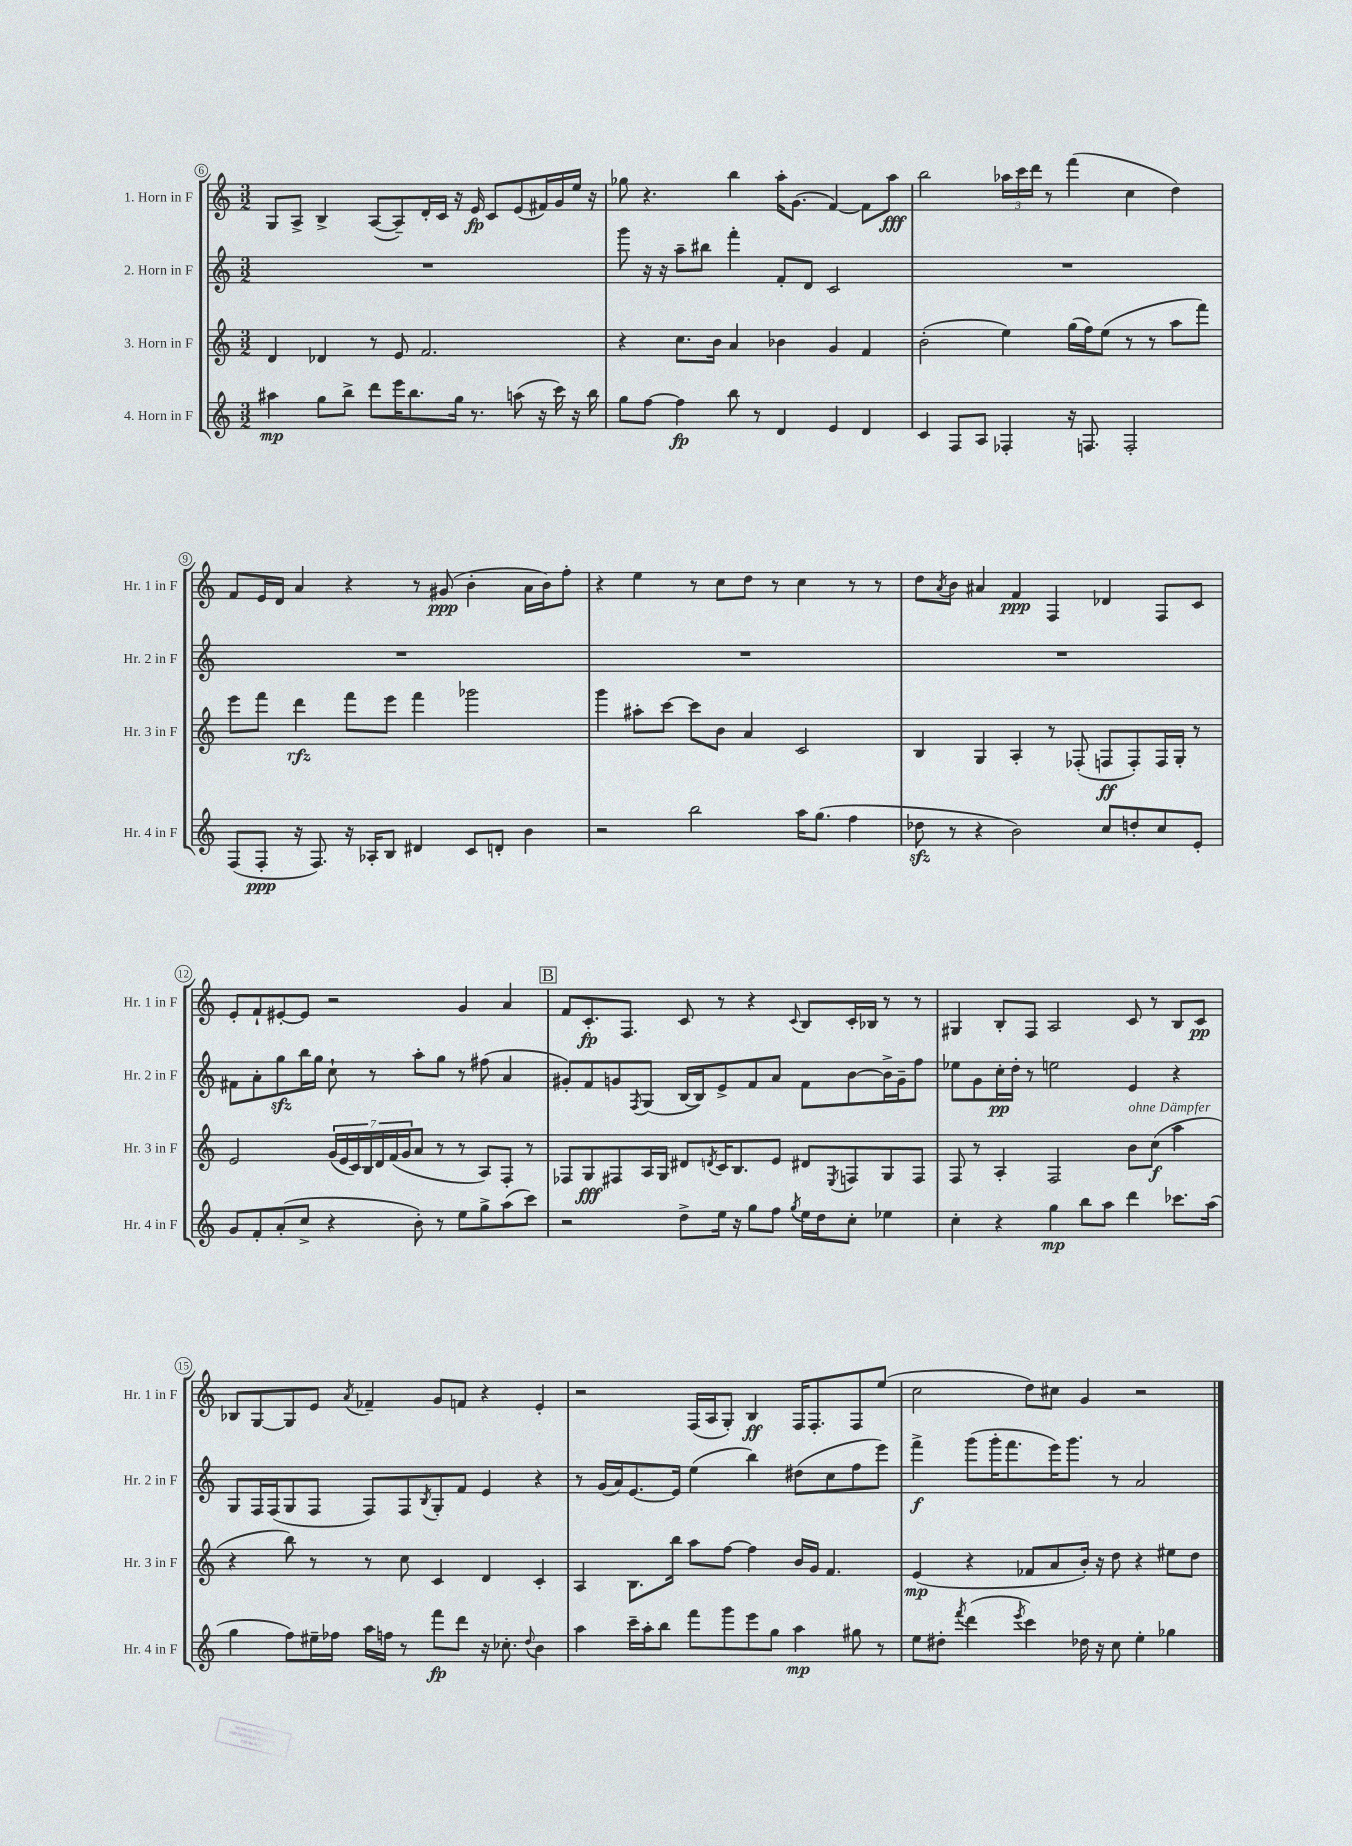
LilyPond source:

<<
\new StaffGroup <<
\new Staff = "s0" \with { instrumentName = "1. Horn in F" shortInstrumentName = "Hr. 1 in F" } {
    \clef treble \key c \major \numericTimeSignature \time 3/2
    g8 a8-> b4-> a8~( a8--) d'16-. c'16 r16 e'16\fp c'8 e'8( fis'16) g'16 e''16 r16 |
    ges''8 r4. b''4 a''16-. g'8.( f'4~) f'8 a''8\fff |
    b''2 \tuplet 3/2 { aes''16 c'''16 d'''16 } r8 f'''4( c''4 d''4) |
    f'8 e'16 d'16 a'4 r4 r8 gis'8\ppp( b'4-. a'16 b'16) f''8-. |
    r4 e''4 r8 c''8 d''8 r8 c''4 r8 r8 |
    d''8 \acciaccatura { a'8 } b'8 ais'4 f'4\ppp f4 des'4 f8 c'8 |
    e'8-. f'8-! eis'8~-. eis'8 r2 g'4 a'4 |
    \mark \markup { \box "B" } f'8 c'8.-.\fp f8. c'8 r8 r4 \appoggiatura { c'8 } b8 c'16-. bes16 r8 r8 |
    gis4 b8-. f8 a2 c'8 r8 b8 c'8\pp |
    bes8 g8~ g8 e'8 \acciaccatura { a'8 } fes'4-- g'8 f'8 r4 e'4-. |
    r2 f16( a16 g8-.) b4\ff f16 f8.-. f8 e''8( |
    c''2 d''8) cis''8 g'4 r2 \bar "|." |
}
\new Staff = "s1" \with { instrumentName = "2. Horn in F" shortInstrumentName = "Hr. 2 in F" } {
    \clef treble \key c \major \numericTimeSignature \time 3/2
    R1. |
    g'''8 r16 r16 a''8-- bis''8 f'''4-. f'8-. d'8 c'2 |
    R1. |
    R1. |
    R1. |
    R1. |
    fis'8 a'8-. g''8\sfz b''16 g''16 c''8-! r8 a''8-. g''8 r8 fis''8( a'4 |
    \mark \markup { \box "B" } gis'8-.) f'8 g'8 \acciaccatura { f8 } g8( b16~ b16) e'8-> f'8 a'8 f'8 b'8~ b'16-> g'16-- f''8 |
    ees''8 g'8 c''16-.\pp d''16-. r8 e''2 e'4 r4 |
    g8 f16 f16( g8 f8 f8) f8 \acciaccatura { b8 } g8-. f'8 e'4 r4 |
    r8 g'16( a'16) e'8.~ e'16 e''4( b''4) dis''8( c''8 f''8 e'''8) |
    f'''4->\f g'''8( g'''16-. f'''8. e'''16) g'''8. r8 a'2 \bar "|." |
}
\new Staff = "s2" \with { instrumentName = "3. Horn in F" shortInstrumentName = "Hr. 3 in F" } {
    \clef treble \key c \major \numericTimeSignature \time 3/2
    d'4 des'4 r8 e'8 f'2. |
    r4 c''8. b'16 a'4 bes'4 g'4 f'4 |
    b'2-.( e''4) g''16( f''16) e''8( r8 r8 a''8 f'''8) |
    e'''8 f'''8 d'''4\rfz f'''8 e'''8 f'''4 ges'''2 |
    g'''4 ais''8-. c'''8~ c'''8 b'8 a'4 c'2 |
    b4 g4 a4-. r8 fes8-.( f8\ff f8-.) f16 g16-. r8 |
    e'2 \tuplet 7/4 { g'16( e'16 c'16) b16 d'16 f'16( g'16 } a'8 r8 r8 a8) f8-. r8 |
    \mark \markup { \box "B" } fes8 g8\fff fis8 a16 g16 dis'8 \acciaccatura { d'8 } c'16 b8. e'8 dis'8 \acciaccatura { e8 } f8 g8 f8 |
    f8 r8 a4-. f2 b'8^\markup { \italic "ohne Dämpfer" } c''8\f( a''4 |
    r4 b''8) r8 r8 c''8 c'4 d'4 c'4-. |
    a4 b8. b''16 a''8 f''8~ f''4 b'16 g'16 f'4. |
    e'4\mp( r4 fes'8 a'8 b'16-.) r16 d''8 r4 eis''8 d''8 \bar "|." |
}
\new Staff = "s3" \with { instrumentName = "4. Horn in F" shortInstrumentName = "Hr. 4 in F" } {
    \clef treble \key c \major \numericTimeSignature \time 3/2
    ais''4\mp g''8 b''8-> d'''8 e'''16 b''8. g''16 r8. a''8( r16 c'''16) r16 b''16 |
    g''8 f''8~ f''4\fp b''8 r8 d'4 e'4 d'4 |
    c'4 f8 a8 fes4-. r16 f8. f2-. |
    f8( f8-.\ppp r16 f8.) r16 aes16-. b8 dis'4 c'8 d'8-. b'4 |
    r2 b''2 a''16 g''8.( f''4 |
    des''8\sfz r8 r4 b'2) c''8 d''8-. c''8 e'8-. |
    g'8 f'8-. a'8-.( c''8-> r4 b'8-.) r8 e''8 g''8-> a''8( c'''8) |
    \mark \markup { \box "B" } r2 d''8-> e''16 r16 g''8 f''8 \acciaccatura { g''8 } e''16 d''16 c''8-. ees''4 |
    c''4-. r4 g''4\mp b''8 a''8 d'''4 ces'''8. a''16( |
    g''4 f''8) eis''16-- fes''16 a''16 f''16 r8 f'''8\fp d'''8 r16 ces''8.-. \appoggiatura { d''8 } b'4 |
    a''4 c'''16-- a''16-. b''8 f'''8 g'''8 e'''8 g''8 a''4\mp gis''8 r8 |
    e''8 dis''8-. \acciaccatura { f'''8 } d'''4( \acciaccatura { e'''8 } c'''4) des''16 r16 c''8 e''4-. ges''4 \bar "|." |
}
>>
>>
\layout { \context { \Score currentBarNumber = #6 \override BarNumber.stencil = #(make-stencil-circler 0.1 0.3 ly:text-interface::print) } }
